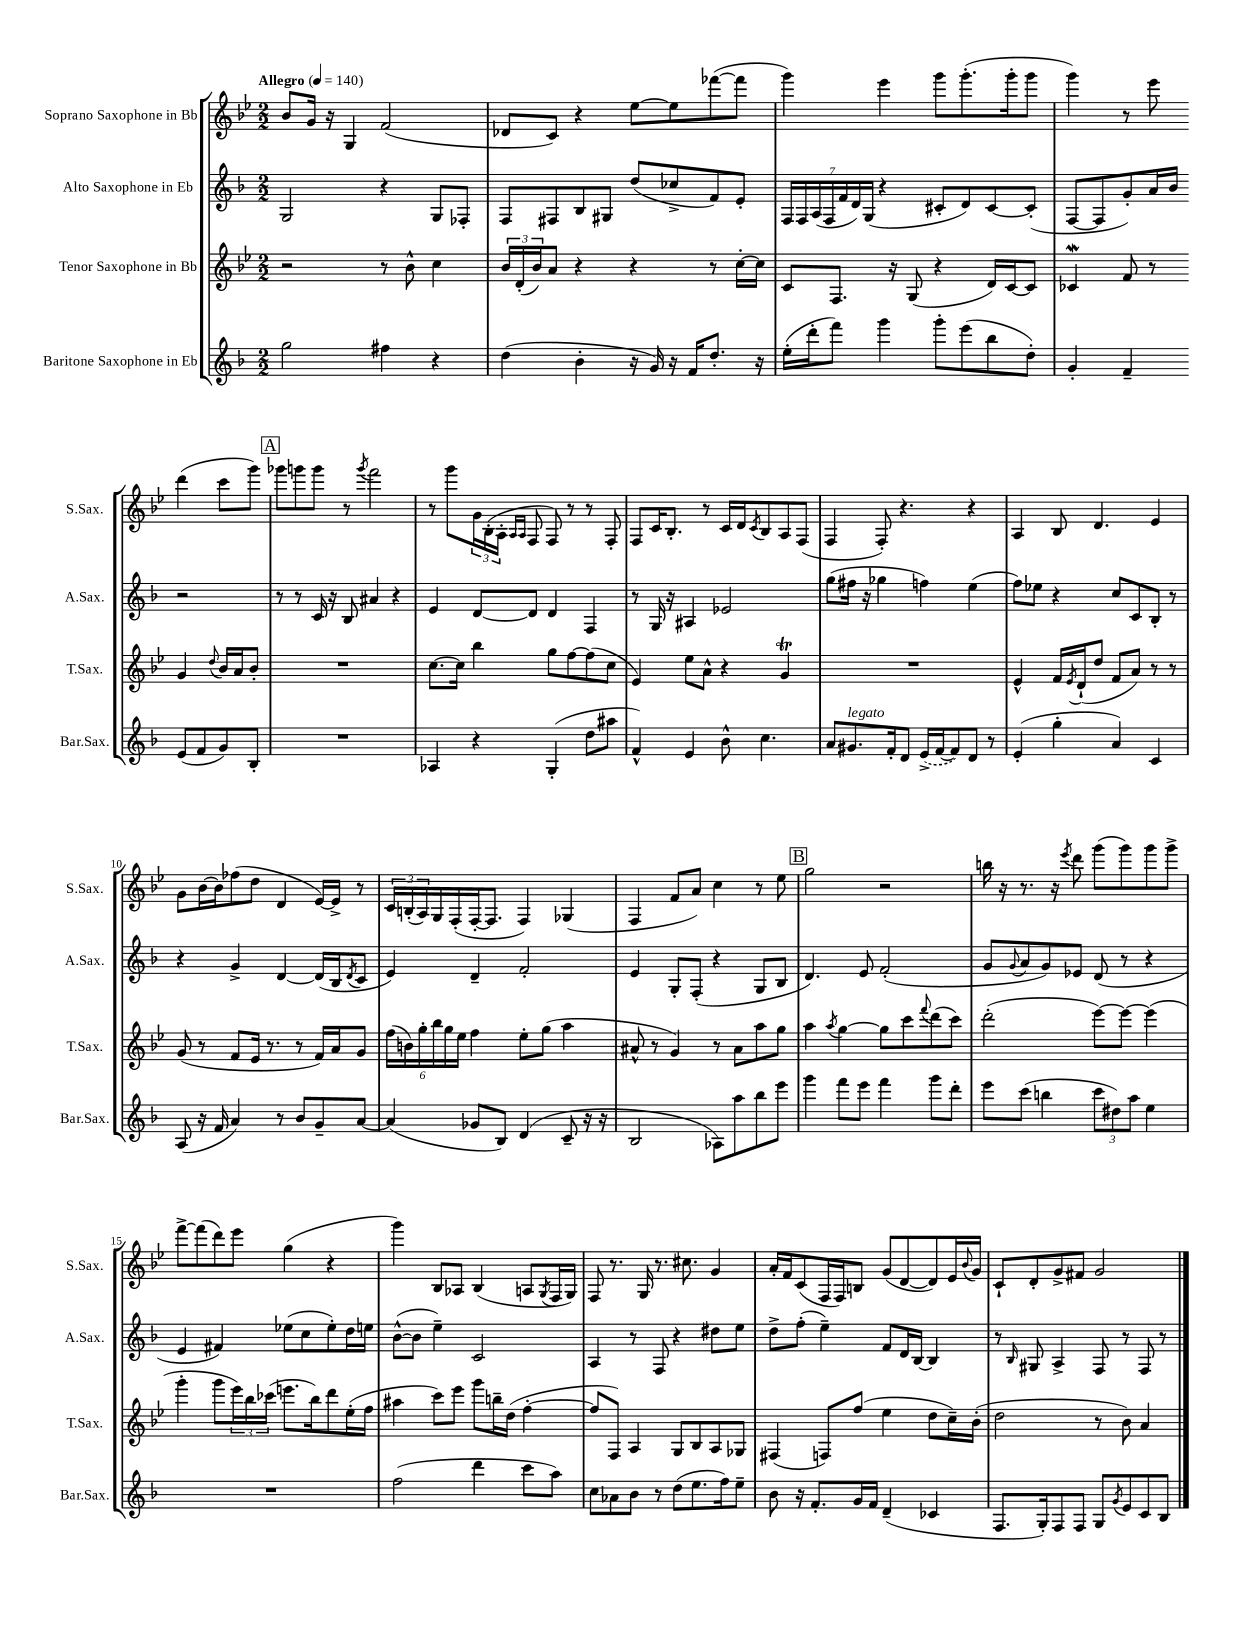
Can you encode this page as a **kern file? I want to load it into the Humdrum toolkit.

**kern	**kern	**kern	**kern
*staff4	*staff3	*staff2	*staff1
*clefG2	*clefG2	*clefG2	*clefG2
*k[b-]	*k[b-e-]	*k[b-]	*k[b-e-]
*M2/2	*M2/2	*M2/2	*M2/2
*MM140	*MM140	*MM140	*MM140
2gg	2r	2G	8b-
.	.	.	16g
.	.	.	16r
.	.	.	4G
4ff#	8r	4r	(2f
.	8b-^^	.	.
4r	4cc	8G	.
.	.	8F-'	.
=	=	=	=
(4dd	24b-	8F	8d-
.	(24d'	.	.
.	24b-)	.	.
.	8a	8F#	8c)
4b-'	4r	8B-	4r
.	.	8G#	.
16r	4r	(8dd	[8ee-
16g)	.	.	.
16r	.	8cc-^	8ee-]
16f	.	.	.
8.dd'	8r	8f)	([8fff-
.	[16cc'	8e'	8fff-]
16r	16cc]	.	.
=	=	=	=
(16ee'	8c	28F	4ggg)
.	.	28F	.
16ddd'	.	.	.
.	.	(28A	.
.	.	28F	.
8fff)	8.F	.	.
.	.	28f	.
.	.	28d)	.
.	.	(28G	.
4ggg	.	4r	4eee-
.	16r	.	.
.	(8G	.	.
8ggg'	4r	8c#'	8ggg
(8eee	.	8d)	(8.ggg'
8bb-	16d)	[8c#	.
.	[16c	.	16ggg'
8dd')	8c]	(8c#']	8ggg
=	=	=	=
4g'	4c-	[8F	4ggg)
.	.	8F]	.
4f~	8f	8g')	8r
.	8r	16a	8eee-
.	.	16b-	.
(8e	4g	2r	(4ddd
8f	.	.	.
.	8qqdd	.	.
8g)	16b-	.	8ccc
.	16a	.	.
8B-'	8b-'	.	8ggg)
=	=	=	=
1r	1r	8r	8ggg-
.	.	8r	8ggg
.	.	16c	8ggg
.	.	16r	.
.	.	8B-	8r
.	.	.	8qggg
.	.	4a#	2fff
.	.	4r	.
=	=	=	=
4A-	[8.cc	4e	8r
.	.	.	8ggg
.	16cc]	.	.
4r	4bb-	[8d	24g
.	.	.	(24B-'
.	.	.	24A'
.	.	.	16qqA
.	.	.	16qqA
.	.	8d]	8F
(4G'	8gg	4d	8F)
.	[8ff	.	8r
8dd	(8ff]	4F	8r
8aa#	8cc	.	8F'
=	=	=	=
4f^^)	4e-)	8r	8F
.	.	16G	16c
.	.	16r	8.B-'
4e	8ee-	4A#	.
.	8a^^	.	8r
8b-^^	4r	2e-	16c
.	.	.	16d
.	.	.	8qc
4.cc	.	.	8B-
.	4g	.	8A
.	.	.	(8F
=	=	=	=
8a	1r	(8gg	4F
8.g#	.	16ff#	.
.	.	16r	.
.	.	4gg-	8F')
16f'	.	.	.
8d	.	.	4.r
(16e^	.	4ff)	.
[16f	.	.	.
8f])	.	.	.
8d	.	(4ee	4r
8r	.	.	.
=	=	=	=
(4e'	4e-^^	8ff)	4A
.	.	8ee-	.
4gg'	16f	4r	8B-
.	8qe-	.	.
.	(16d`	.	.
.	8dd	.	4.d
4a)	8f	8cc	.
.	8a)	8c	.
4c	8r	8B-'	4e-
.	8r	8r	.
=	=	=	=
(8A	(8g	4r	8g
16r	8r	.	[16b-
16f	.	.	16b-]
4a)	8f	4g^	(8ff-
.	16e-	.	8dd
.	8.r	.	.
8r	.	[4d	4d
8b-	8r	.	.
8g~	16f)	(16d]	[16e-)
.	16a	16B-	16e-^]
.	.	8qd	.
[8a	8g	8c	8r
=	=	=	=
(4a]	(24ff	4e)	24c
.	24b)	.	(24B'
.	24gg'	.	24A)
.	24bb-	.	16G
.	24gg	.	.
.	.	.	(16F'
.	24ee-	.	.
8g-	4ff	4d~	[16F'
.	.	.	8.F]
8B-)	.	.	.
(4d	8ee-'	2f'	4F)
.	(8gg	.	.
8c~	4aa	.	(4G-
16r	.	.	.
16r	.	.	.
=	=	=	=
2B-	8a#^^	4e	4F
.	8r	.	.
.	4g)	8G'	8f
.	.	(8F'	8a)
8A-)	8r	4r	4cc
8aa	8a#	.	.
8bb-	8aa	8G	8r
8eee	8gg	8B-	8ee-
=	=	=	=
4ggg	4aa	4.d)	2gg
.	8qaa	.	.
8fff	[4gg	.	.
8eee	.	8e	.
4fff	8gg]	(2f'	2r
.	8ccc	.	.
.	8qqfff	.	.
8ggg	(8ddd	.	.
8ddd'	8ccc)	.	.
=	=	=	=
8eee	(2ddd'	8g	16bb
.	.	.	16r
.	.	8qqg	.
(8ccc	.	8a	8.r
4bb	.	8g)	.
.	.	.	16r
.	.	.	8qeee-
.	.	8e-	8ddd
12ccc	[8eee-)	(8d	(8ggg
12dd#)	.	.	.
.	8eee-_	8r	8ggg)
12aa	.	.	.
4ee	(4eee-]	4r	8ggg
.	.	.	8ggg^
=	=	=	=
1r	4ggg'	4e	[8fff^
.	.	.	(8fff]
.	8ggg	4f#)	8ddd)
.	24eee-)	.	8eee-
.	24bb-	.	.
.	(24ccc-	.	.
.	8.eee	(8ee-	(4gg
.	.	8cc	.
.	16bb-)	.	.
.	8ddd	8ee-')	4r
.	(16ee-'	16dd	.
.	16ff	16ee	.
=	=	=	=
(2ff	4aa#	([8b-^^	4ggg)
.	.	8b-]	.
.	8ccc)	4ee~)	8B-
.	8eee-	.	8A-
4ddd	8ggg	2c	(4B-
.	16bb~	.	.
.	(16dd	.	.
8ccc	[4ff'	.	8A
.	.	.	8qG
8aa)	.	.	16F
.	.	.	16G)
=	=	=	=
8cc	8ff]	4A	8F
8a-	8F)	.	8.r
8b-	4A	8r	.
.	.	.	16G
8r	.	8F	8.r
(8dd	8G	4r	.
.	.	.	8.cc#
8.ee	8B-	.	.
.	8A	8dd#	4g
16ff)	.	.	.
8ee~	8G-	8ee	.
=	=	=	=
8b-	(4F#	8dd^	16a'
.	.	.	16f
16r	.	(8ff'	(8c
8.f'	.	.	.
.	8F)	4ee~)	16F
.	.	.	16F)
16g	(8ff	.	8B
16f	.	.	.
(4d~	4ee-	8f	(8g
.	.	16d	[8d
.	.	[16B-	.
4c-	8dd	4B-]	8d])
.	16cc~)	.	16e-
.	.	.	8qqb-
.	(16b-'	.	16g
=	=	=	=
8.F	2dd	8r	8c`
.	.	16qqB-	.
.	.	8G#	8d'
16G')	.	.	.
8F	.	4A^	8g^
8F	.	.	8f#
8G	8r	8F	2g
8qg	.	.	.
8e	8b-)	8r	.
8c	4a	8F	.
8B-	.	8r	.
==	==	==	==
*-	*-	*-	*-
